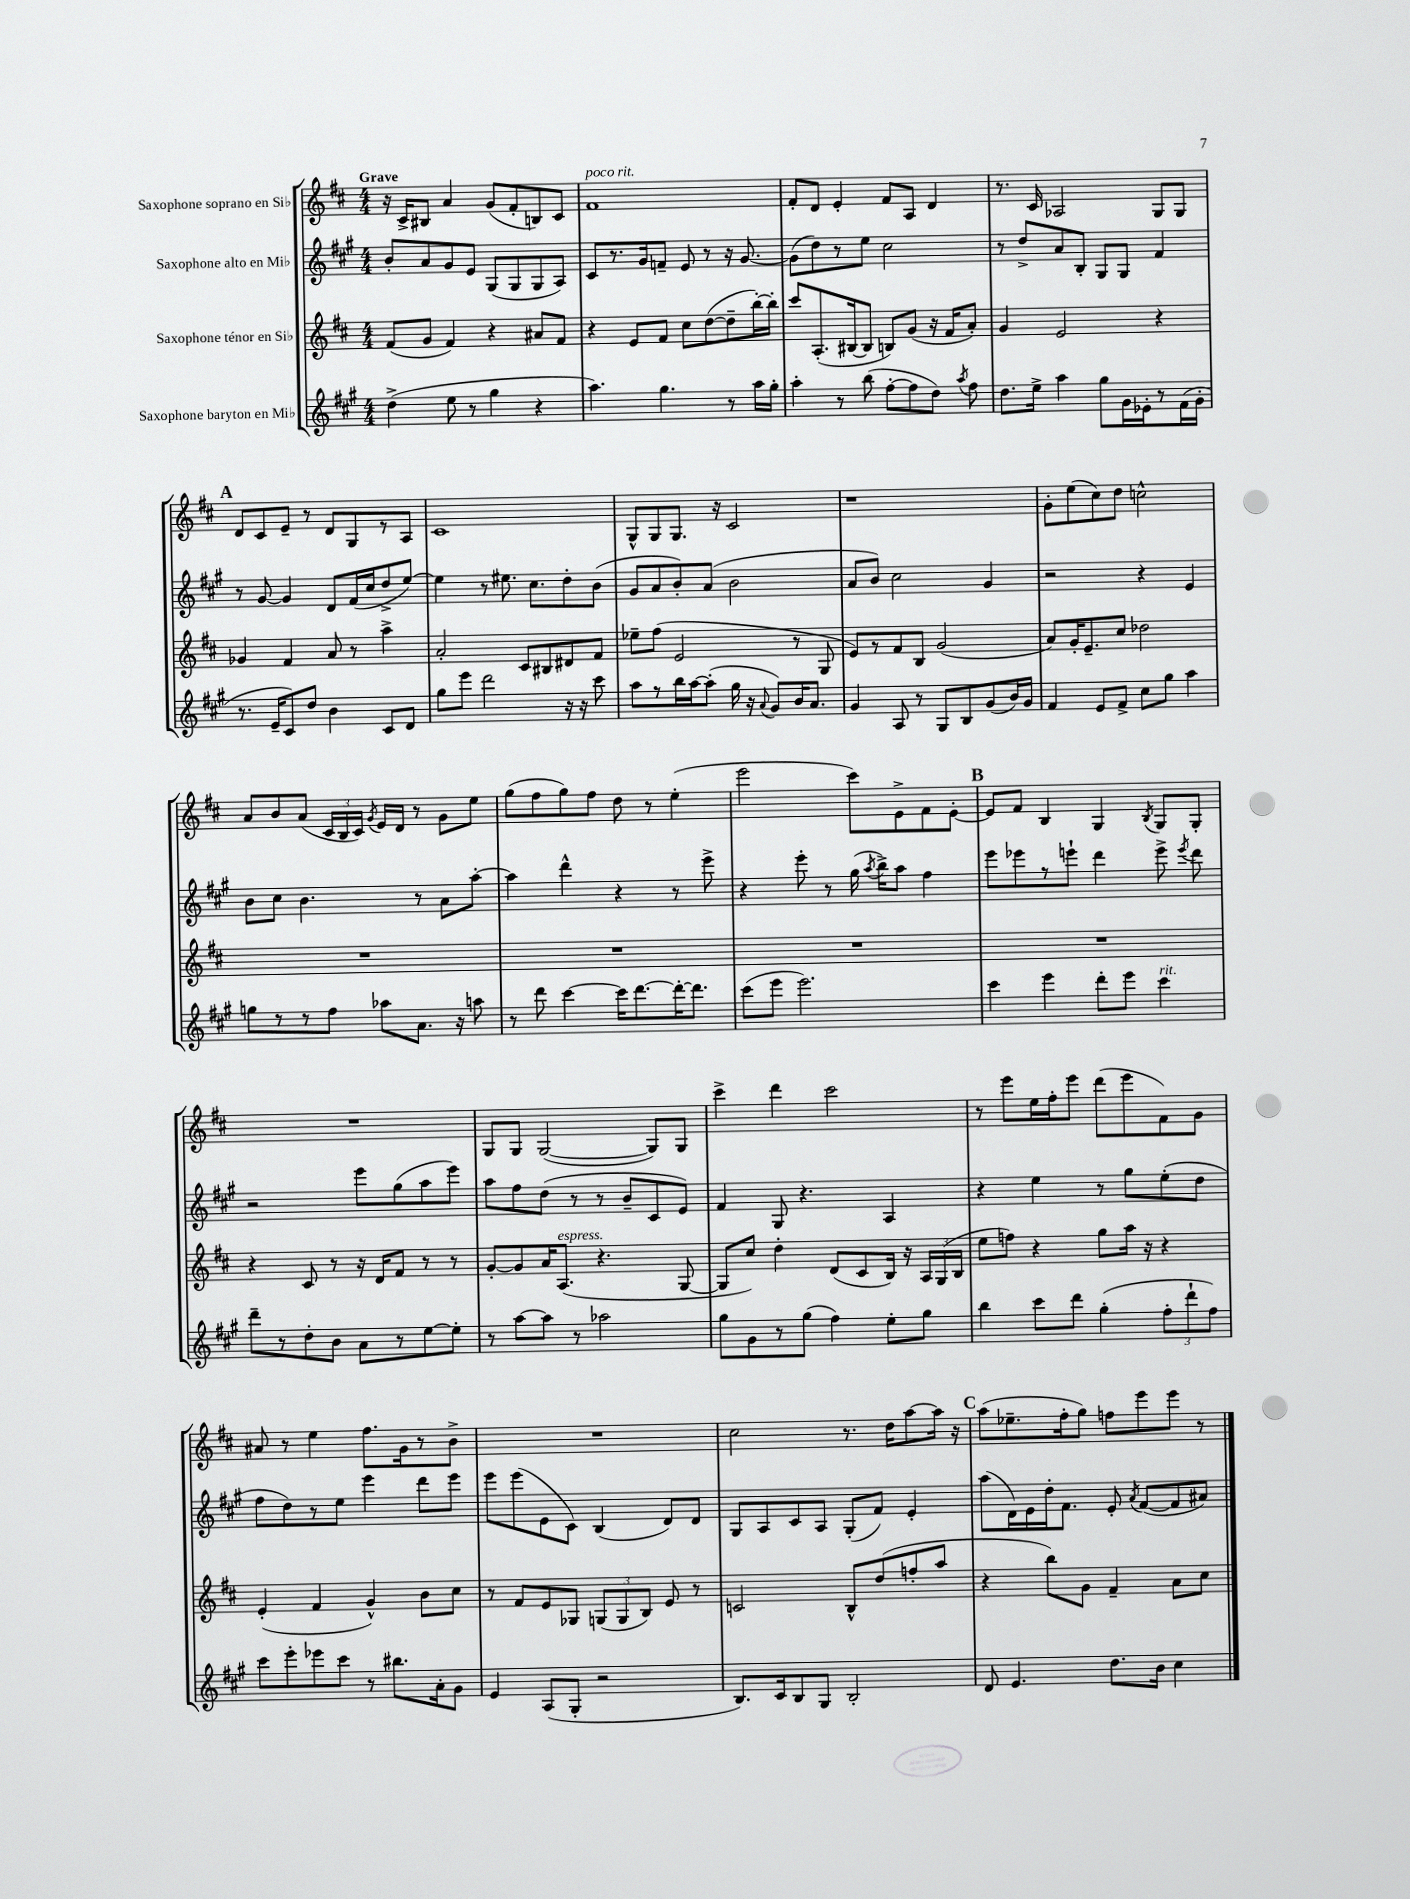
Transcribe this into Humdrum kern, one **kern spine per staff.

**kern	**kern	**kern	**kern
*staff4	*staff3	*staff2	*staff1
*clefG2	*clefG2	*clefG2	*clefG2
*k[f#c#g#]	*k[f#c#]	*k[f#c#g#]	*k[f#c#]
*M4/4	*M4/4	*M4/4	*M4/4
(4dd^	(8f#	8b'	16r
.	.	.	16c#^
.	8g	8a	8B#
8ee	4f#)	8g#	4a
8r	.	8e	.
4gg#	4r	(8G#	(8g
.	.	8G#	8f#'
4r	8a#	8G#	8B)
.	8f#	8A)	8c#
=	=	=	=
4.aa)	4r	8c#	1f#
.	.	8.r	.
.	8e	.	.
.	.	16g#	.
4.gg#	8f#	8f~	.
.	8cc#	8e	.
.	([8dd	8r	.
8r	8dd~]	16r	.
.	.	[8.g#	.
16aa	[16bb')	.	.
16gg#'	16bb']	.	.
=	=	=	=
4aa'	8ccc#	(8g#]	8f#'
.	(8.A'	8dd)	8d
8r	.	8r	4e'
.	[16B#	.	.
(8bb	8B#]	8ee	.
[8ff#'	8B)	2cc#	8f#
8ff#]	(8g	.	8A
8dd)	16r	.	4d
.	16f#	.	.
8qaa	.	.	.
8ff#	8a')	.	.
=	=	=	=
8.dd	4g	8r	8.r
.	.	8dd^	.
16ee^	.	.	16c#
4aa	2e	8a	2A-
.	.	8B'	.
8gg#	.	8G#	.
16g#	.	8G#	.
16e-'	.	.	.
8r	4r	4f#	8G
(16f#	.	.	8G
16g#'	.	.	.
=	=	=	=
8.r	4g-	8r	8d
.	.	[8g#	8c#
16e~	.	.	.
8c#)	4f#	4g#]	8e~
8dd	.	.	8r
4b	8a	8d	8d
.	8r	(16f#	8G
.	.	16cc#	.
8c#	4aa^	8dd^	8r
8d	.	[8ee)	8A
=	=	=	=
8gg#	2a'	4ee]	1c#
8eee	.	.	.
2ddd	.	8r	.
.	.	8.ee#	.
.	8c#	.	.
.	.	8.cc#	.
.	8B#	.	.
16r	8d#	8dd'	.
16r	.	.	.
8ccc#	8f#	(8b	.
=	=	=	=
8aa	8ee-~	8g#	8G^^
8r	(8ff#	8a	8G
16bb	2e	8b')	8.G
[16aa	.	.	.
(8aa']	.	(8a	.
.	.	.	16r
16gg#	.	2b	2c#
16r	.	.	.
8qqa	.	.	.
8g#)	.	.	.
16b	8r	.	.
8.a	.	.	.
.	8G	.	.
=	=	=	=
4g#	8e)	8a	1r
.	8r	8b)	.
8A	8f#	2cc#	.
8r	8B	.	.
8G#	(2g	.	.
8B	.	.	.
(8g#	.	4g#	.
16b)	.	.	.
16g#	.	.	.
=	=	=	=
4f#	8a)	2r	8g'
.	16g'	.	(8ee
.	8.e~	.	.
8e	.	.	8cc#)
8f#^	8cc#	.	8dd
8cc#	2dd-	4r	2cc^^
8gg#	.	.	.
4aa	.	4e	.
=	=	=	=
8gg	1r	8b	8a
8r	.	8cc#	8b
8r	.	4.b	(8a
8ff#	.	.	24c#
.	.	.	24B
.	.	.	24c#)
.	.	.	8qg
8aa-	.	.	16e
.	.	.	16d
8.a	.	8r	8r
.	.	8a	8g
16r	.	.	.
8aa	.	[8aa'	8ee
=	=	=	=
8r	1r	4aa]	(8gg
8ddd	.	.	8ff#
[4ccc#	.	4ddd^^	8gg)
.	.	.	8ff#
16ccc#]	.	4r	8dd
[8.ddd	.	.	.
.	.	.	8r
16ddd'_	.	8r	(4ee'
8.ddd]	.	.	.
.	.	8eee^	.
=	=	=	=
(8ccc#	1r	4r	2eee
8eee	.	.	.
2.eee)	.	8eee'	.
.	.	8r	.
.	.	(16gg#	8ccc#)
.	.	8qaa	.
.	.	16bb^)	.
.	.	8aa	8e^
.	.	4ff#	8f#
.	.	.	[8e'
=	=	=	=
4ccc#	1r	8eee	8e]
.	.	8eee-	8f#
4eee	.	8r	4B
.	.	8eee`	.
8ddd'	.	4ddd	4G
8eee	.	.	.
.	.	.	8qB
4ccc#	.	8eee^	8G
.	.	8qeee	.
.	.	8ddd	8G'
=	=	=	=
8ddd~	4r	2r	1r
8r	.	.	.
8dd'	8c#	.	.
8b	8r	.	.
8a	16r	8eee	.
.	16d	.	.
8r	8f#	(8gg#	.
[8ee	8r	8aa	.
8ee']	8r	8eee)	.
=	=	=	=
8r	[8g'	8aa	8G
[8aa	8g]	8ff#	8G
8aa]	16a	(8dd	([2G
.	(8.A	.	.
8r	.	8r	.
2aa-	4.r	8r	.
.	.	8b~	.
.	.	8c#	8G])
.	[8G	8e)	8G
=	=	=	=
8gg#	8G]	4f#	4ccc#^
8g#	8cc#)	.	.
8r	4dd'	8G#	4ddd
(8gg#	.	4.r	.
4ff#)	(8d	.	2ccc#
.	8c#	.	.
8ee'	16B)	4A	.
.	16r	.	.
8gg#	24A	.	.
.	(24G	.	.
.	24B	.	.
=	=	=	=
4bb	8ee	4r	8r
.	8ff)	.	8eee
8ccc#	4r	4ee	16ee
.	.	.	16ff#'
8ddd	.	.	8eee
(4gg#'	8gg	8r	(8ddd
.	16aa	8gg#	8eee
.	16r	.	.
12ff#'	4r	(8ee'	8f#)
12ddd`	.	.	.
.	.	8dd	8g
12ff#)	.	.	.
=	=	=	=
8ccc#	(4e'	8ff#	8a#
8eee'	.	8dd)	8r
8eee-	4f#	8r	4ee
8ccc#	.	8ee	.
8r	4g^^)	4eee	8.ff#
8.bb#	.	.	.
.	.	.	16g
.	8b	8ddd	8r
16a'	.	.	.
8g#	8cc#	8eee	8b^
=	=	=	=
4e	8r	8eee	1r
.	8f#	(8eee	.
(8A	8e	8e	.
8G#'	8G-	8c#)	.
2r	(12G	(4B	.
.	12G	.	.
.	12B)	.	.
.	8e	8d)	.
.	8r	8d	.
=	=	=	=
8.B)	2c	8G#	2cc#
.	.	8A	.
16c#	.	.	.
8B	.	8c#	.
8G#	.	8A	.
2B'	8B^^	(8G#'	8.r
.	(8dd	8f#)	.
.	.	.	16dd
.	8ff'	4e'	[8aa
.	8aa	.	16aa]
.	.	.	16r
=	=	=	=
8d	4r	(8aa	(8aa
4.e	.	16d)	8.ee-~
.	.	16e	.
.	8bb)	16dd'	.
.	.	8.f#	16ff#'
.	8g	.	8gg)
8.dd	4f#~	8e'	8ff
.	.	8qa	.
.	.	([8f#	8eee
16b	.	.	.
4cc#	8a	8f#]	8eee
.	8cc#	8a#)	8r
==	==	==	==
*-	*-	*-	*-
